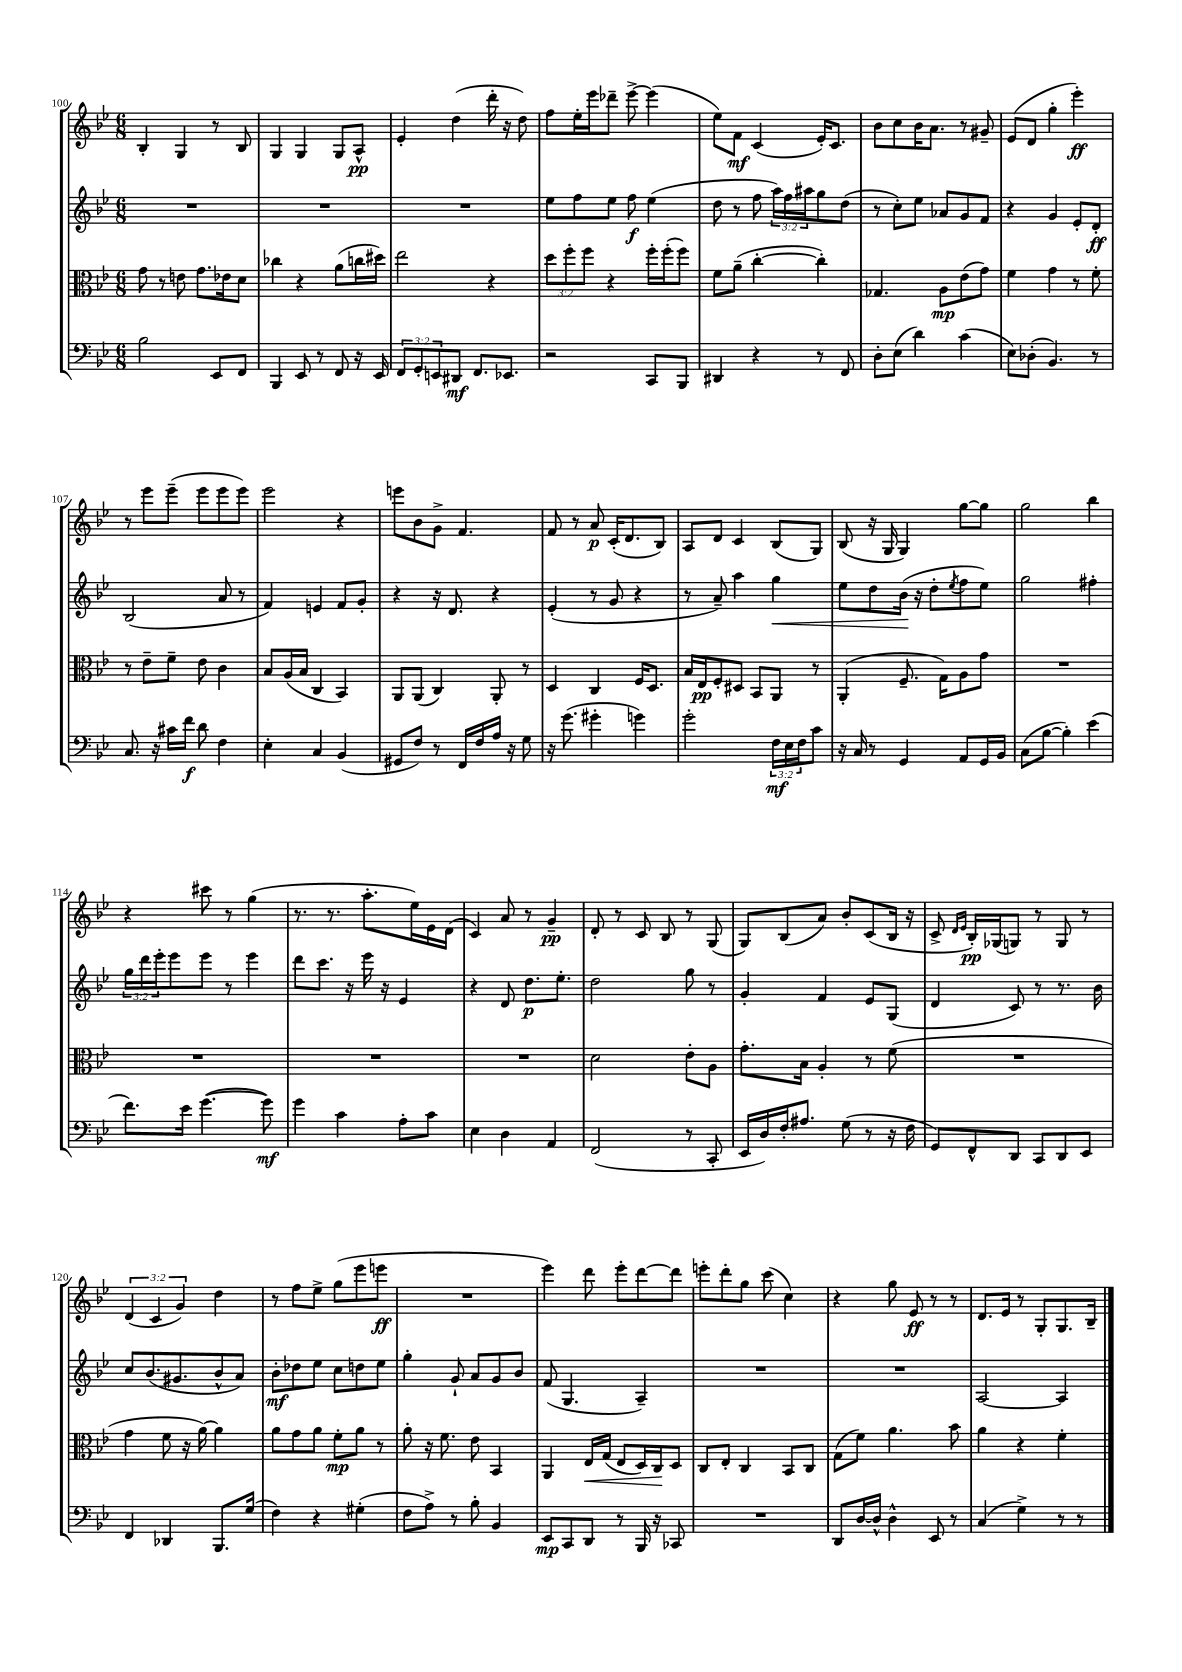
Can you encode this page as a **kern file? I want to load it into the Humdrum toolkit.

**kern	**kern	**kern	**kern
*staff4	*staff3	*staff2	*staff1
*clefF4	*clefC3	*clefG2	*clefG2
*k[b-e-]	*k[b-e-]	*k[b-e-]	*k[b-e-]
*M6/8	*M6/8	*M6/8	*M6/8
2B-	8g	2.r	4B-'
.	8r	.	.
.	8e	.	4G
.	8.g	.	.
8EE-	.	.	8r
.	16e-	.	.
8FF	8d	.	8B-
=	=	=	=
4BBB-	4cc-	2.r	4G
8EE-	4r	.	4G
8r	.	.	.
8FF	(8a	.	8G
16r	16cc	.	8A^^
16EE-	16dd#)	.	.
=	=	=	=
12FF	2ee-	2.r	4e-'
12GG'	.	.	.
12EE	.	.	.
8DD#	.	.	(4dd
8.FF	.	.	.
.	4r	.	16ddd'
8.EE-	.	.	16r
.	.	.	8dd)
=	=	=	=
2r	12dd	8ee-	8ff
.	12ff'	.	.
.	.	8ff	16ee-'
.	12ff	.	.
.	.	.	16eee-
.	4r	8ee-	8ddd-~
.	.	8ff	[8eee-^
8CC	16ff'	(4ee-	(4eee-]
.	(16ff'	.	.
8BBB-	8ff)	.	.
=	=	=	=
4DD#	8f	8dd	8ee-)
.	(8a~	8r	8f
4r	[4cc'	8ff	(4c
.	.	24aa)	.
.	.	24ff	.
.	.	24aa#	.
8r	4cc'])	8gg	16e-')
.	.	.	8.c
8FF	.	(8dd	.
=	=	=	=
8D'	4.G-	8r	8b-
(8E-	.	8cc')	8cc
4d)	.	8ee-	16b-
.	.	.	8.a
.	8A	8a-	.
(4c	(8e-	8g	8r
.	8g)	8f	8g#~
=	=	=	=
8E-)	4f	4r	(8e-
(8D-'	.	.	8d
4.BB-)	4g	4g	4gg'
.	8r	8e-'	4eee-')
8r	8f'	8d'	.
=	=	=	=
8.C	8r	(2B-	8r
.	8e-~	.	8eee-
16r	.	.	.
16c#	8f~	.	(8eee-~
16f	.	.	.
8d	8e-	.	8eee-
4F	4c	8a	8eee-
.	.	8r	8eee-)
=	=	=	=
4E-'	8B-	4f)	2eee-
.	(16A	.	.
.	16B-	.	.
4C	4C	4e	.
(4BB-	4BB-)	8f	4r
.	.	8g'	.
=	=	=	=
8GG#	8AA	4r	8eee
8F)	(8AA	.	8b-
8r	4C)	16r	8g^
.	.	8.d	.
16FF	.	.	4.f
16F	.	.	.
16A	8AA'	4r	.
16r	.	.	.
8G	8r	.	.
=	=	=	=
16r	4D	(4e-'	8f
(8.g	.	.	.
.	.	.	8r
4g#'	4C	8r	8a
.	.	8g	(16c'
.	.	.	8.d
4g)	16F	4r	.
.	8.D	.	.
.	.	.	8B-)
=	=	=	=
2g'	16B-	8r	8A
.	16E-	.	.
.	8F'	8a~)	8d
.	8D#	4aa	4c
.	8BB-	.	.
24F	8AA	4gg	(8B-
24E-	.	.	.
24F	.	.	.
8c	8r	.	8G)
=	=	=	=
16r	(4AA'	8ee-	(8B-
16C	.	.	.
8r	.	8dd	16r
.	.	.	16G
4GG	8.F~	(16b-	4G)
.	.	16r	.
.	.	8dd'	.
.	16G)	.	.
.	.	8qee-	.
8AA	8A	8ff	[8gg
16GG	8g	8ee-)	8gg]
16BB-	.	.	.
=	=	=	=
(8C	2.r	2gg	2gg
[8B-	.	.	.
4B-'])	.	.	.
(4e-	.	4ff#'	4bb-
=	=	=	=
8.f)	2.r	24gg	4r
.	.	24ddd	.
.	.	24eee-'	.
.	.	8eee-	.
16e-	.	.	.
([4.g	.	8eee-	8ccc#
.	.	8r	8r
.	.	4eee-	(4gg
8g])	.	.	.
=	=	=	=
4g	2.r	8ddd	8.r
.	.	8.ccc	.
.	.	.	8.r
4c	.	.	.
.	.	16r	.
.	.	16eee-	8.aa'
.	.	16r	.
8A'	.	4e-	.
.	.	.	16ee-)
8c	.	.	16e-
.	.	.	(16d
=	=	=	=
4E-	2.r	4r	4c)
4D	.	8d	8a
.	.	8.dd	8r
4AA	.	.	4g~
.	.	8.ee-'	.
=	=	=	=
(2FF	2d	2dd	8d'
.	.	.	8r
.	.	.	8c
.	.	.	8B-
8r	8e-'	8gg	8r
8CC'	8A	8r	(8G
=	=	=	=
16EE-	8.g'	4g'	8G)
16D)	.	.	.
16F'	.	.	(8B-
8.A#	16B-	.	.
.	4A'	4f	8a)
(8G	.	.	8b-'
8r	8r	8e-	(8c
16r	(8f	(8G	16B-
16F	.	.	16r
=	=	=	=
8GG)	2.r	4d	8c^
.	.	.	16qqd
.	.	.	16qqe-
8FF^^	.	.	16B-')
.	.	.	(16G-
8DD	.	8c)	8G)
8CC	.	8r	8r
8DD	.	8.r	8G
8EE-	.	.	8r
.	.	16b-	.
=	=	=	=
4FF	4g	8cc	(6d
.	.	(8.b-	.
.	.	.	6c
4DD-	8f	.	.
.	.	8.g#	.
.	.	.	6g)
.	16r	.	.
.	[16a)	.	.
8.BBB-	4a]	8b-^^	4dd
.	.	8a)	.
(16G	.	.	.
=	=	=	=
4F)	8a	8b-'	8r
.	8g	8dd-	8ff
4r	8a	8ee-	8ee-^
.	8f'	8cc	(8gg
(4G#'	8a	8dd	8eee-
.	8r	8ee-	8eee
=	=	=	=
8F	8a'	4gg'	2.r
8A^)	16r	.	.
.	8.f	.	.
8r	.	8g`	.
8B-'	8e-	8a	.
4BB-	4BB-	8g	.
.	.	8b-	.
=	=	=	=
8EE-	4AA	(8f	4eee-)
8CC	.	4.G	.
8DD	16E-	.	8ddd
.	(16G	.	.
8r	8E-	.	8eee-'
16BBB-	16D)	4A~)	[8ddd
16r	16C	.	.
8CC-	8D	.	8ddd]
=	=	=	=
2.r	8C	2.r	8eee'
.	8E-'	.	8ddd'
.	4C	.	8gg
.	.	.	(8ccc
.	8BB-	.	4cc)
.	8C	.	.
=	=	=	=
8DD	(8G	2.r	4r
[16D	8f)	.	.
16D^^]	.	.	.
4D^^	4.a	.	8gg
.	.	.	8e-
8EE-	.	.	8r
8r	8b-	.	8r
=	=	=	=
(4C	4a	[2A	8.d
.	.	.	16e-
4G^)	4r	.	8r
.	.	.	8G'
8r	4f'	4A]	8.G
8r	.	.	.
.	.	.	16B-~
==	==	==	==
*-	*-	*-	*-
